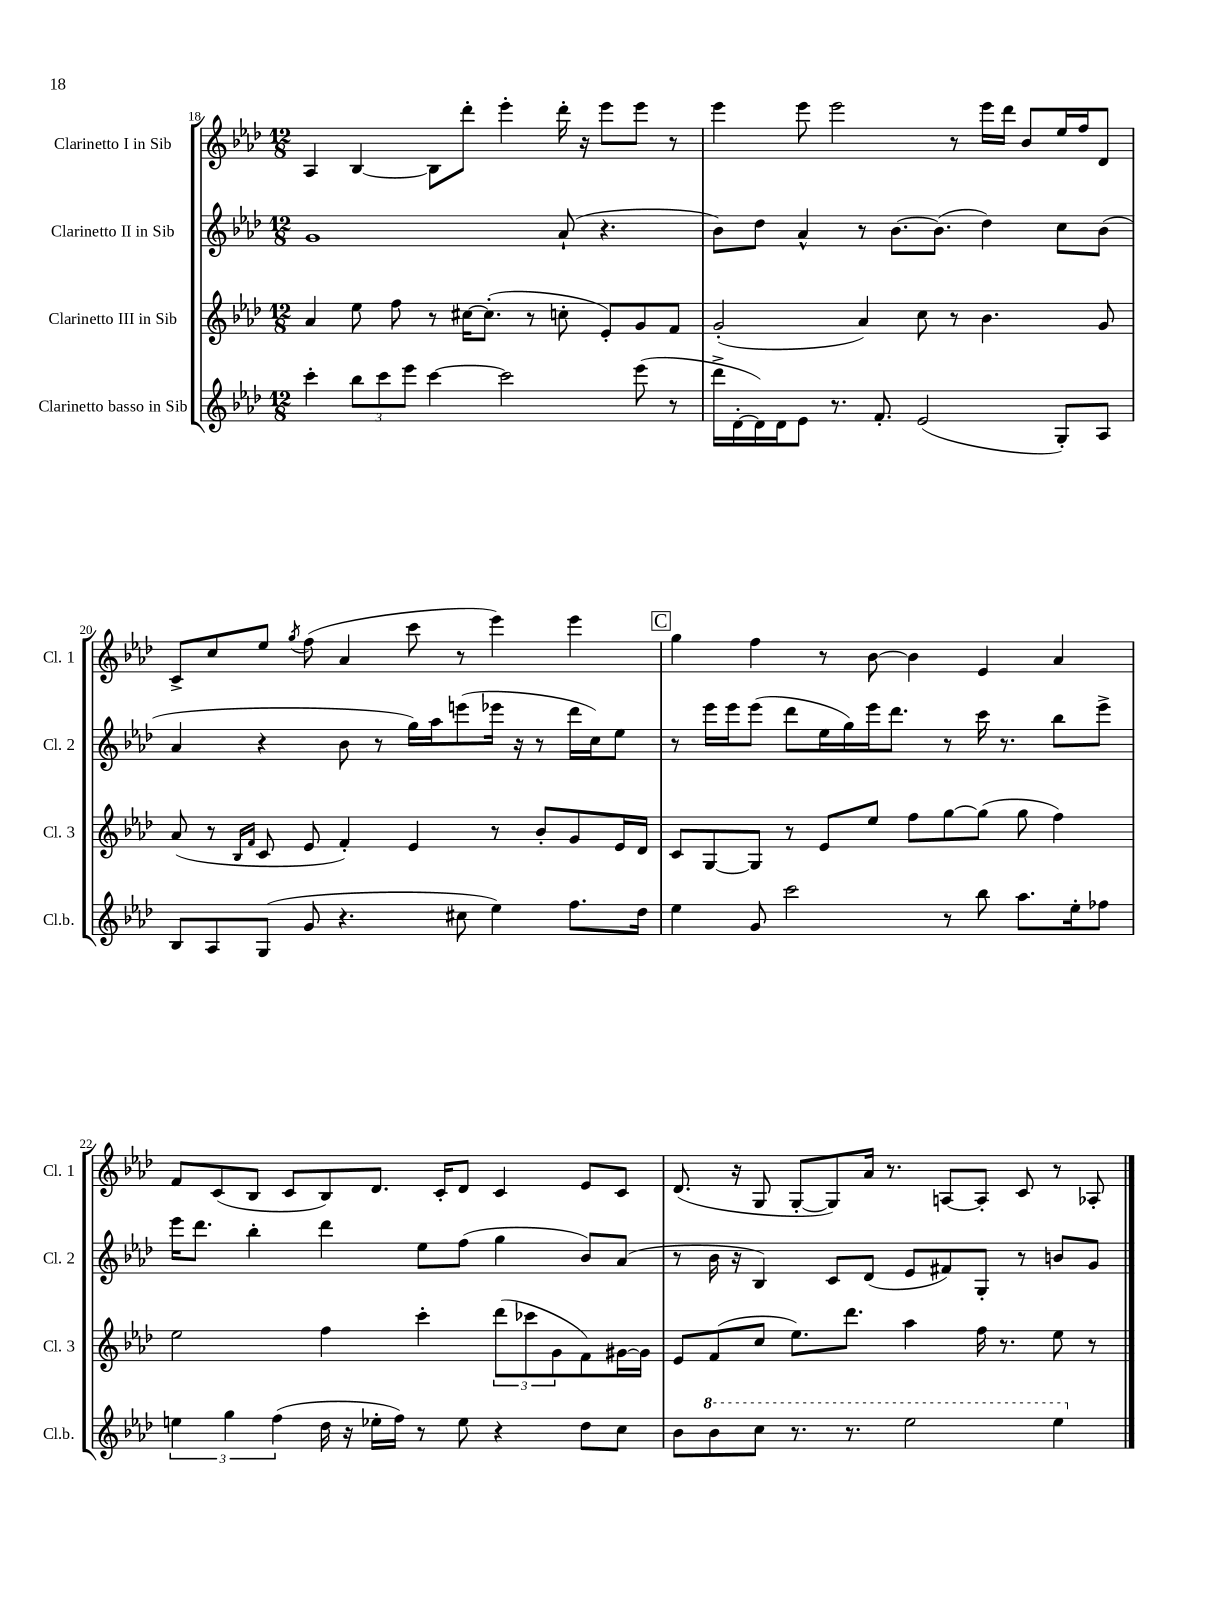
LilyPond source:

<<
\new StaffGroup <<
\new Staff = "s0" \with { instrumentName = "Clarinetto I in Sib" shortInstrumentName = "Cl. 1" } {
    \clef treble \key aes \major \numericTimeSignature \time 12/8
    aes4 bes4~ bes8 des'''8-. ees'''4-. des'''16-. r16 ees'''8 ees'''8 r8 |
    ees'''4 ees'''8 ees'''2 r8 ees'''16 des'''16 bes'8 ees''16 f''16 des'8 |
    c'8-> c''8 ees''8 \acciaccatura { g''8 } f''8( aes'4 c'''8 r8 ees'''4) ees'''4 |
    \mark \markup { \box "C" } g''4 f''4 r8 bes'8~ bes'4 ees'4 aes'4 |
    f'8 c'8( bes8 c'8 bes8) des'8. c'16-. des'8 c'4 ees'8 c'8 |
    des'8.( r16 g8 g8~-. g8) aes'16 r8. a8~ a8-. c'8 r8 aes8-. \bar "|." |
}
\new Staff = "s1" \with { instrumentName = "Clarinetto II in Sib" shortInstrumentName = "Cl. 2" } {
    \clef treble \key aes \major \numericTimeSignature \time 12/8
    g'1 aes'8-!( r4. |
    bes'8) des''8 aes'4-^ r8 bes'8.~ bes'8.( des''4) c''8 bes'8( |
    aes'4 r4 bes'8 r8 g''16) aes''16 e'''8( ees'''16 r16 r8 des'''16 c''16) ees''8 |
    \mark \markup { \box "C" } r8 ees'''16 ees'''16 ees'''8( des'''8 ees''16 g''16) ees'''16 des'''8. r8 c'''16 r8. bes''8 ees'''8-> |
    ees'''16 des'''8. bes''4-. des'''4 ees''8 f''8( g''4 bes'8) aes'8( |
    r8 bes'16 r16 bes4) c'8 des'8( ees'8 fis'8) g8-. r8 b'8 g'8 \bar "|." |
}
\new Staff = "s2" \with { instrumentName = "Clarinetto III in Sib" shortInstrumentName = "Cl. 3" } {
    \clef treble \key aes \major \numericTimeSignature \time 12/8
    aes'4 ees''8 f''8 r8 cis''16~ cis''8.-.( r8 c''8-. ees'8-.) g'8 f'8 |
    g'2-.( aes'4) c''8 r8 bes'4. g'8 |
    aes'8( r8 \grace { bes16 f'16 } c'8 ees'8 f'4-.) ees'4 r8 bes'8-. g'8 ees'16 des'16 |
    \mark \markup { \box "C" } c'8 g8~ g8 r8 ees'8 ees''8 f''8 g''8~ g''8( g''8 f''4) |
    ees''2 f''4 c'''4-. \tuplet 3/2 { des'''8( ces'''8 g'8 } f'8) gis'16~ gis'16 |
    ees'8 f'8( c''8 ees''8.) des'''8. aes''4 f''16 r8. ees''8 r8 \bar "|." |
}
\new Staff = "s3" \with { instrumentName = "Clarinetto basso in Sib" shortInstrumentName = "Cl.b." } {
    \clef treble \key aes \major \numericTimeSignature \time 12/8
    c'''4-. \tuplet 3/2 { bes''8 c'''8 ees'''8 } c'''4~ c'''2 ees'''8( r8 |
    des'''16-> des'16~-. des'16) des'16 ees'8 r8. f'8.-. ees'2( g8-.) aes8 |
    bes8 aes8 g8( g'8 r4. cis''8 ees''4) f''8. des''16 |
    \mark \markup { \box "C" } ees''4 g'8 c'''2 r8 bes''8 aes''8. ees''16-. fes''8 |
    \tuplet 3/2 { e''4 g''4 f''4( } des''16 r16 ees''16-. f''16) r8 ees''8 r4 des''8 c''8 |
    bes'8 \ottava #1 bes''8 c'''8 r8. r8. ees'''2 ees'''4 \ottava #0 \bar "|." |
}
>>
>>
\layout { \context { \Score currentBarNumber = #18 } }
